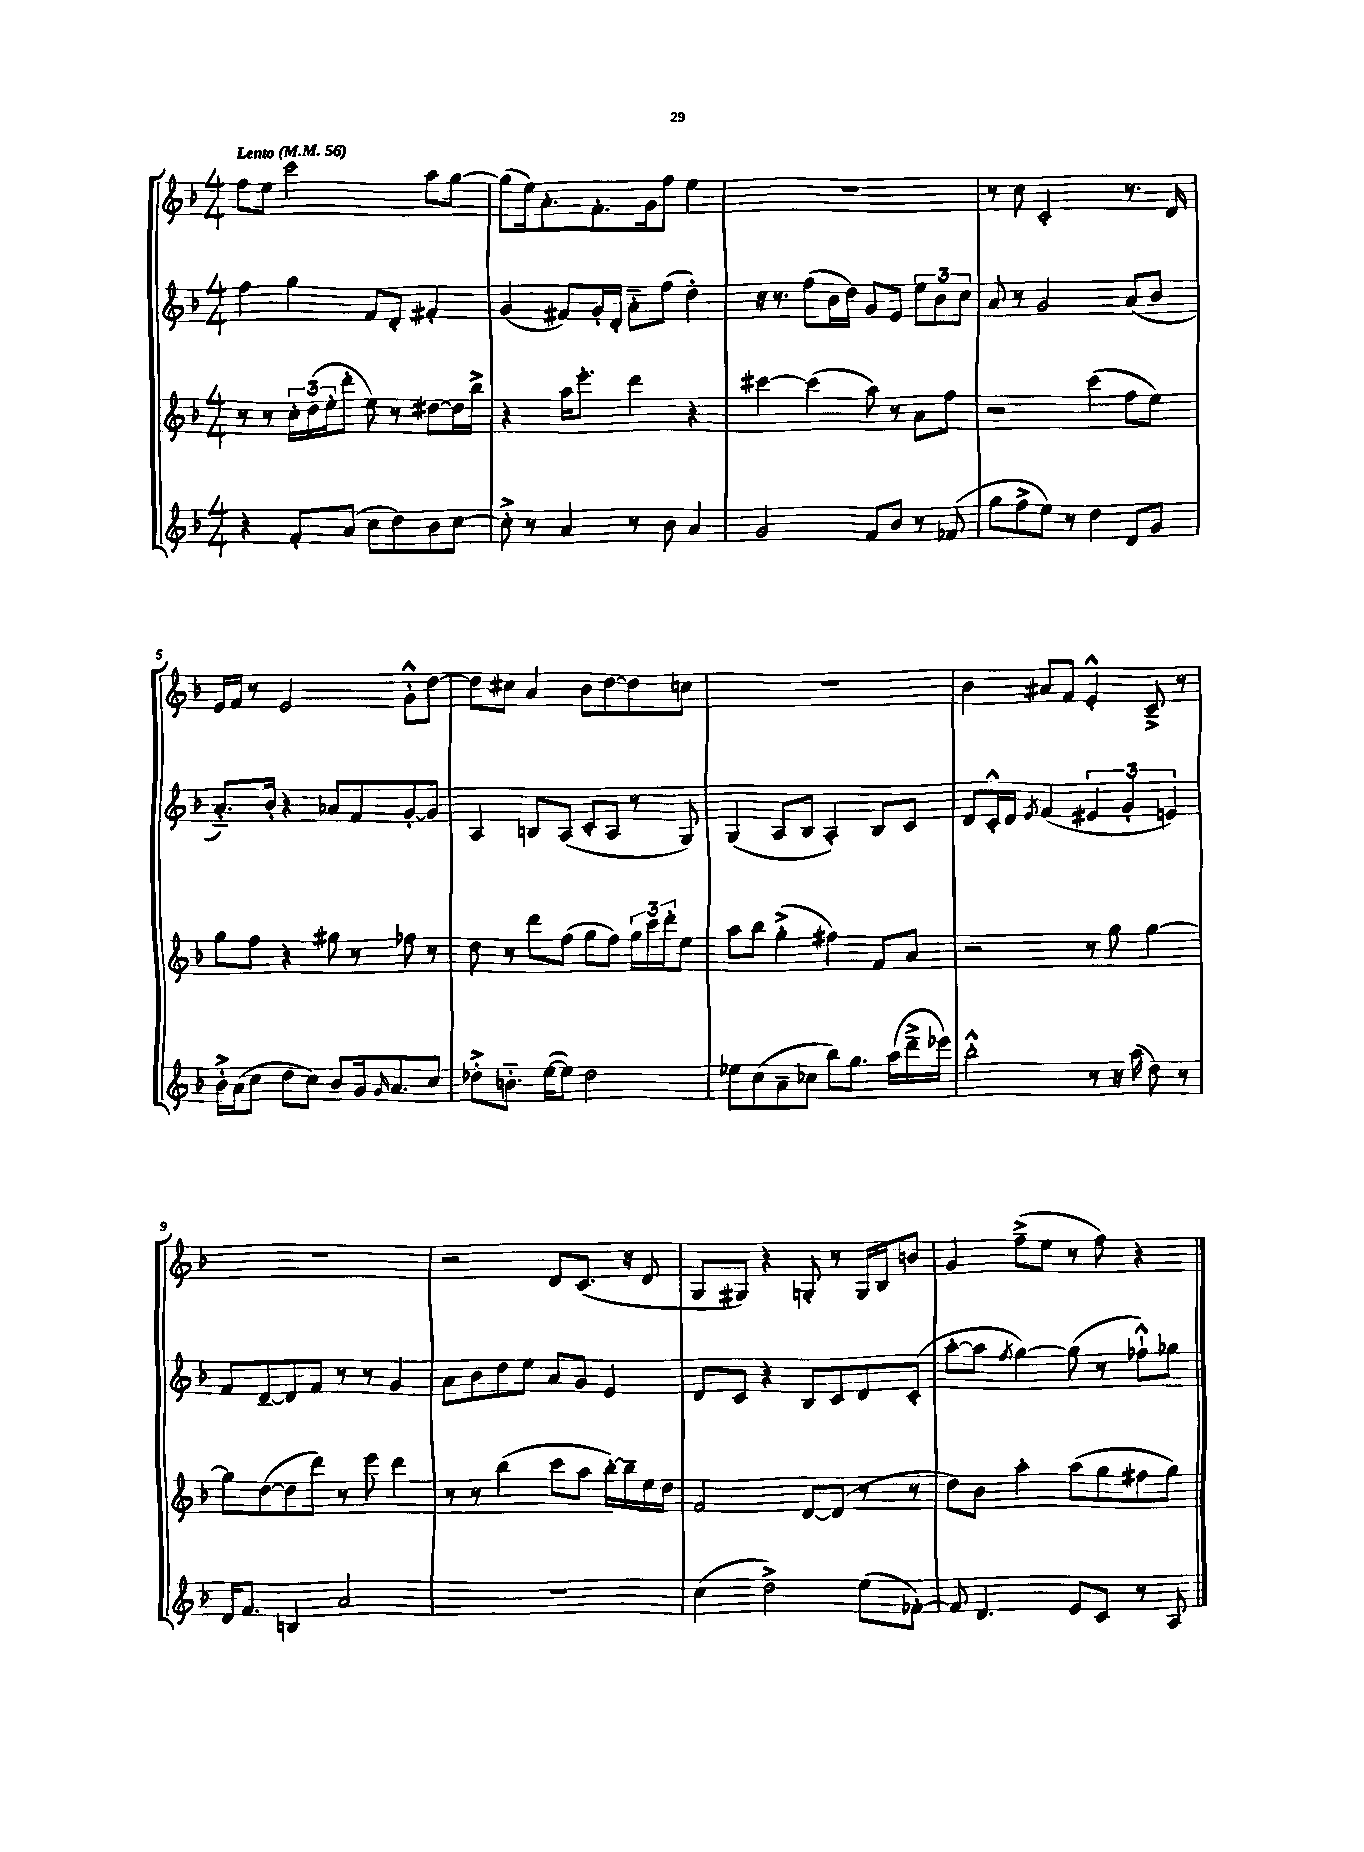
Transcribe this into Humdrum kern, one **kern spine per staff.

**kern	**kern	**kern	**kern
*part4	*part3	*part2	*part1
*staff4	*staff3	*staff2	*staff1
*clefG2	*clefG2	*clefG2	*clefG2
*k[b-]	*k[b-]	*k[b-]	*k[b-]
*M4/4	*M4/4	*M4/4	*M4/4
*MM56	*MM56	*MM56	*MM56
=1	=1	=1	=1
!	!	!	!LO:TX:a:B:t=Lento
4r	8r	4ff\	8ff\L
.	8r	.	8ee\J
8f'/L	24cc'\LL	4gg\	2ccc\
.	(24dd\	.	.
.	24ee'\J	.	.
(8a/J	8ddd'\J	.	.
8cc\L	8ee\)	8f/L	.
8dd\)	8r	8d'/J	.
8b-\	[8dd#X\L	4f#X'/	8aa\L
[8cc\J	16dd#\L]	.	[8gg\J
.	16bb-^\JJ	.	.
=2	=2	=2	=2
8cc'^\]	4r	(4g/	(8gg\L]
8r	.	.	16ee\k)
.	.	.	8.a'\
4a/	16aa\KL	8f#X/L)	.
.	8.eee'\J	.	.
.	.	16g'/L	8.f'\
.	.	16d'/JJ	.
8r	4ddd\	8a\L	.
.	.	.	16g\k
8b-\	.	(8ff\J	8ff\J
4a/	4r	4dd'\)	4ee\
=3	=3	=3	=3
2g/	[4ccc#X\	16r	1r
.	.	8.r	.
.	(4ccc#\]	(8ff\L	.
.	.	16b-\L	.
.	.	16dd\JJ)	.
8f/L	8aa\)	8g/L	.
8b-/J	8r	8e/J	.
8r	8a\L	12ee\L	.
.	.	12b-\	.
(8f-X/	8ff\J	.	.
.	.	12cc\J	.
=4	=4	=4	=4
8gg\L	2r	8a/	8r
8ff^\	.	8r	8cc\
8ee\J)	.	2g/	2c'/
8r	.	.	.
4dd\	(4ccc\	.	.
8d/L	8ff\L	(8a/L	8.r
8g/J	8ee\J)	8b-/J	.
.	.	.	16d/
!!LO:LB:g=z
=5	=5	=5	=5
16b-'^\LL	8gg\L	8.a/L)	16e/LL
(16a\J	.	.	16f/JJ
8cc\J	8ff\J	.	8r
.	.	16b-'/Jk	.
8dd\L	4r	4r	2e/
8cc\J)	.	.	.
8b-/L	8gg#X\	8a-X/L	.
16g/k	8r	8f/	.
16qqg/	.	.	.
8.a/	.	.	.
.	8ff-X\	[8g'/	8g'^^\L
8cc/J	8r	8g/J]	[8dd\J
=6	=6	=6	=6
8dd-X'^\L	8dd\	4A/	8dd\L]
8.bn\J	8r	.	8cc#X\J
.	8ddd\L	8Bn/L	4a/
([16ee\KL	.	.	.
8ee\J])	(8ff\J	(8A/J	.
2dd-\	8gg\L	8c'/L	8b-\L
.	8ff\J)	8A/J	[8dd\
.	24gg\LL	8r	8dd\]
.	24ccc\	.	.
.	24ddd'\J	.	.
.	8ee\J	8G/)	8ccn\J
=7	=7	=7	=7
8ee-X\L	8aa\L	(4G/	1r
(8cc\	8bb-\J	.	.
8a~\	(4gg'^\	8A/L	.
8cc-X\J	.	8B-/J	.
8bb-\L)	4ff#X\)	4A'/)	.
8.gg\J	.	.	.
.	8f/L	8B-/L	.
(16aa\LL	.	.	.
16ddd~^\	8a/J	8c/J	.
16eee-X\JJ)	.	.	.
=8	=8	=8	=8
2bb-'^^\	2r	8d/L	4b-\
.	.	16c'^^/L	.
.	.	16d/JJ	.
.	.	8qe/	.
.	.	(4f/	8a#X/L
.	.	.	8f/J
8r	8r	6e#X/	4e'^^/
16r	8gg\	.	.
.	.	6g'/	.
(16aa\	.	.	.
8dd\)	[4gg\	.	8c~^/
.	.	6en/)	.
8r	.	.	8r
!!LO:LB:g=z
=9	=9	=9	=9
16d/KL	8gg\L]	8f/L	1r
8.f/J	.	.	.
.	([8dd\	[8d~/	.
4Bn/	8dd\]	8d/]	.
.	8ddd\J)	8f/J	.
2a/	8r	8r	.
.	8eee\	8r	.
.	4ddd\	4g/	.
=10	=10	=10	=10
1r	8r	8a\L	2r
.	8r	8b-\	.
.	(4bb-\	8dd\	.
.	.	8ee\J	.
.	8ccc\L	8a/L	8d/L
.	8aa\J	8g/J	(8.c/J
.	[16bb-'\LL)	4e/	.
.	16bb-~\]	.	16r
.	16ee\	.	8d/
.	16dd\JJ	.	.
=11	=11	=11	=11
(4cc\	2f/	8d/L	8G/L
.	.	8c/J	8G#X/J)
2dd^\)	.	4r	4r
.	[8d/L	8B-/L	8Gn'/
.	(8d/J]	8c/	8r
(8ee\L	8r	8d/	16G/LL
.	.	.	16B-/J
[8f-X'\J)	8r	(8c'/J	8bn/J
=12	=12	=12	=12
8f-/]	8dd\L)	[8aa'\L	4g/
4.d/	8b-\J	8aa\J]	.
.	.	8qff/	.
.	4aa'\	[4gg\)	(8ff~^\L
.	.	.	8ee\J
8e/L	(8aa\L	(8gg\]	8r
8c/J	8gg\	8r	8ff\)
8r	8ff#X\	8ff-X`^^\L)	4r
8A/	8gg\J)	8gg-X\J	.
==	==	==	==
*-	*-	*-	*-
